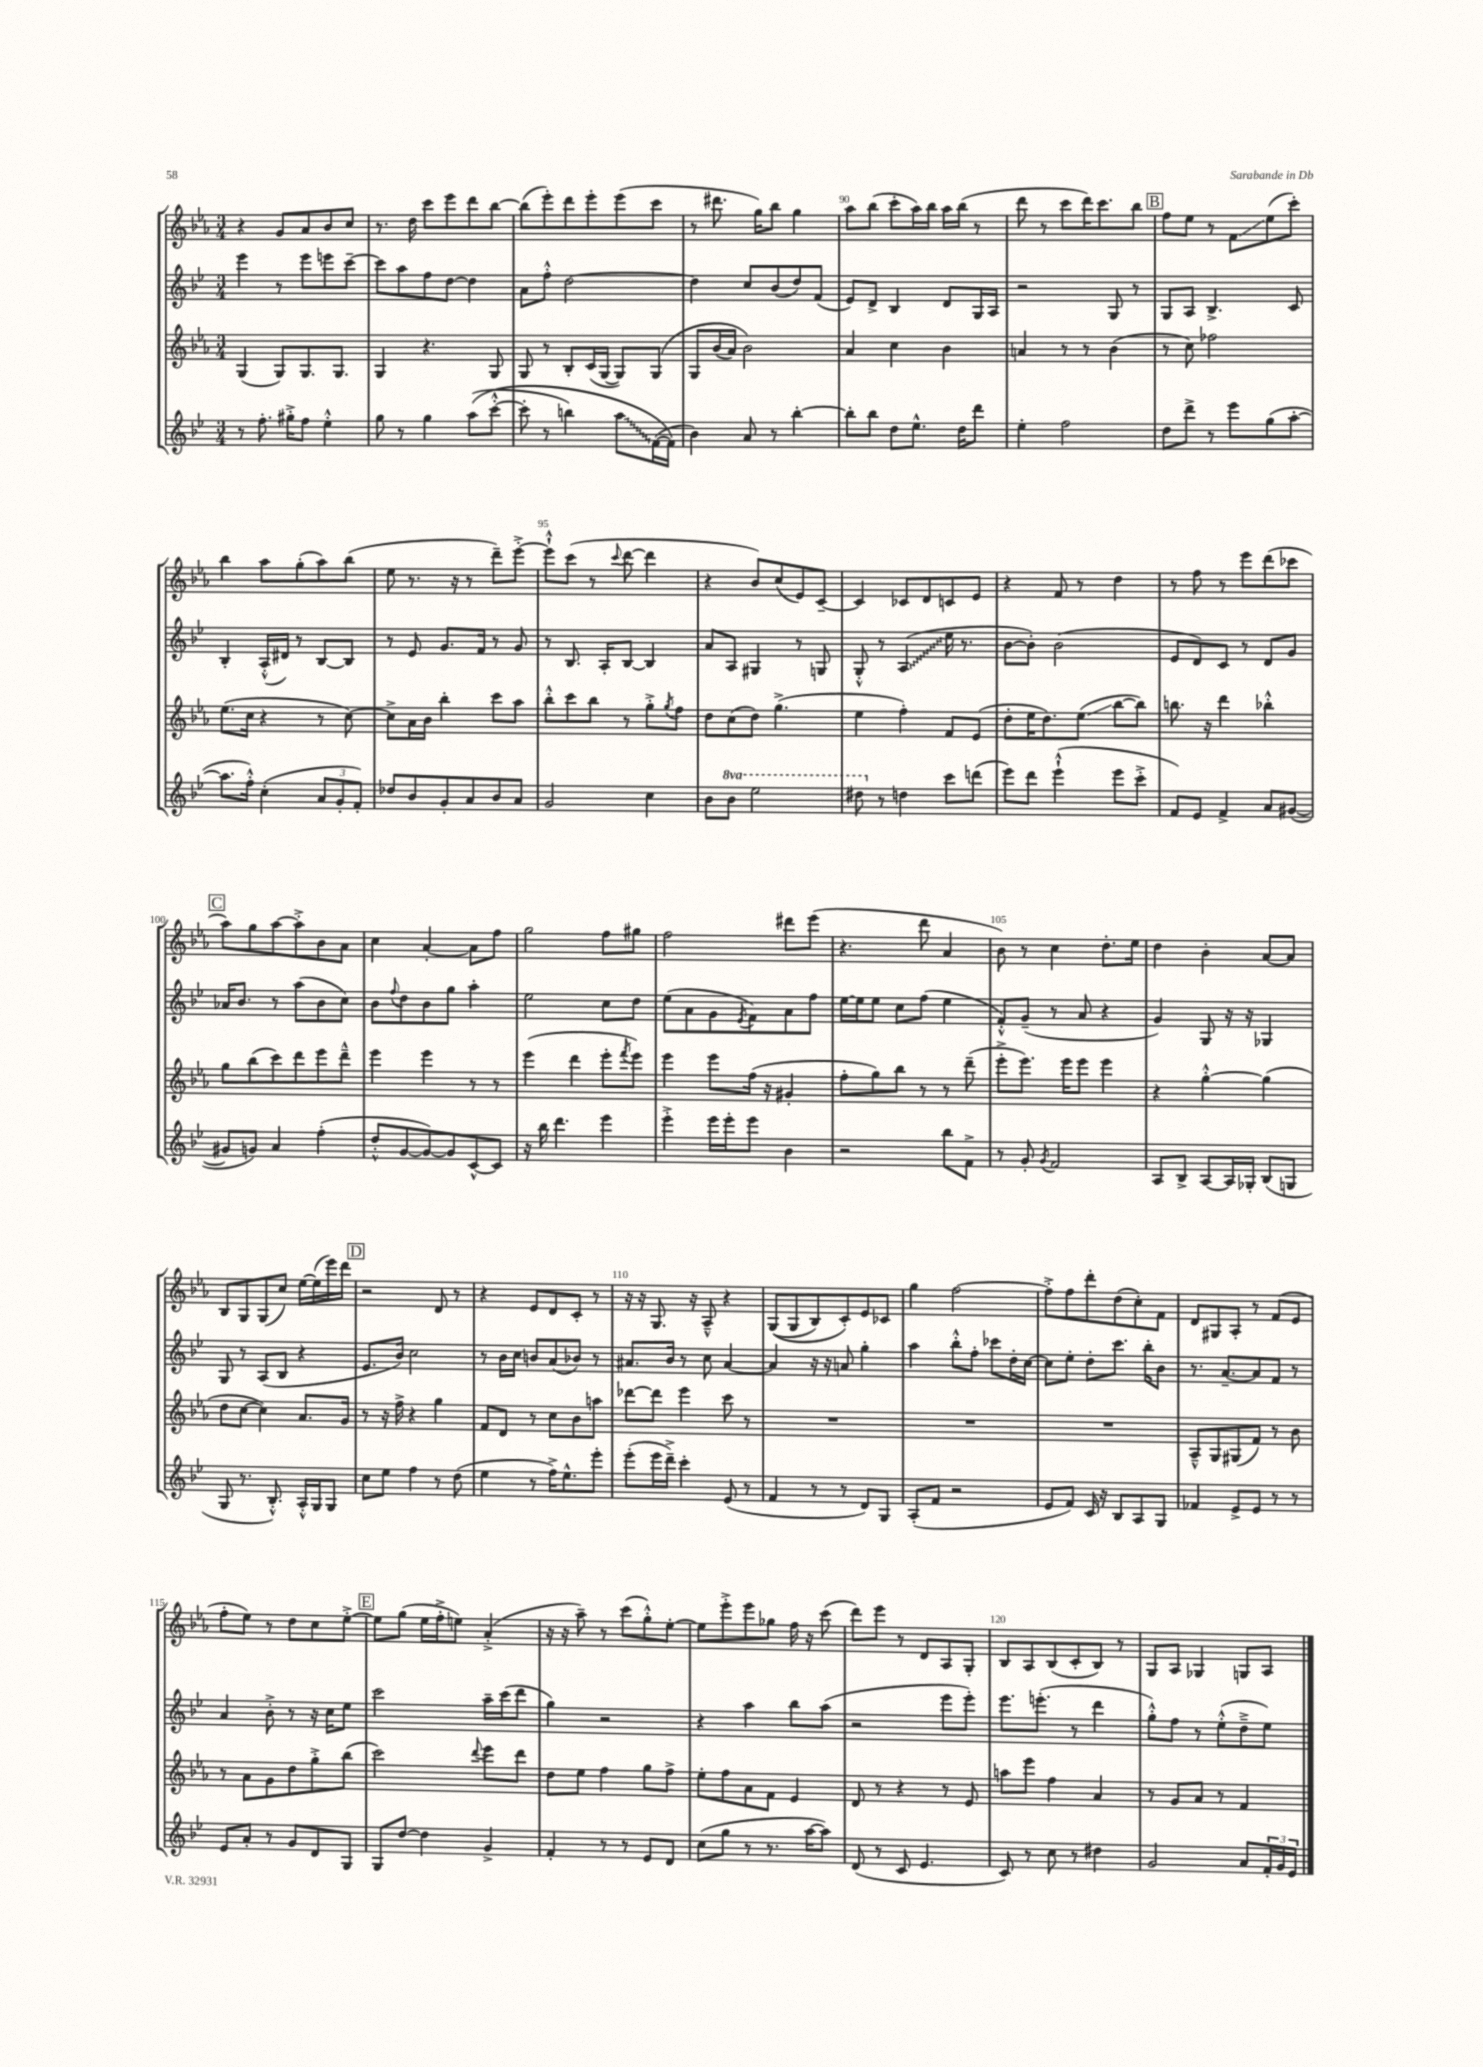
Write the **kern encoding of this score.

**kern	**kern	**kern	**kern
*staff4	*staff3	*staff2	*staff1
*clefG2	*clefG2	*clefG2	*clefG2
*k[b-e-]	*k[b-e-a-]	*k[b-e-]	*k[b-e-a-]
*M3/4	*M3/4	*M3/4	*M3/4
8r	(4G/	4eee-\	4r
8.ff'\	.	.	.
.	8G/L)	8r	8g/L
16gg#'^\LK	.	.	.
8ff\J	8.G/	8eee-\L	8a-/
4ee-'^^\	.	8eee\	8b-/
.	8.G/J	.	.
.	.	[8ccc~\J	8cc/J
=	=	=	=
8gg\	4G/	8ccc\]L	8.r
8r	.	8aa\	.
.	.	.	16dd\
4gg\	4.r	8ff\	8ccc\L
.	.	[8dd\J	8eee-\
&((8aa\L	.	4dd\]	8ddd\
[8ccc'^^\J	8G/	.	[8bb-\J
=	=	=	=
8ccc'\]	8G/	8a\L	(8bb-\]L
8r	8r	8ff'^^\J	8eee-'\)
4bb\)	8B-'/L	[2dd\	8ddd\
.	(16c/L	.	8eee-'\
.	[16G/JJ	.	.
8aa\L	8G/]L)	.	(8eee-\
([16f\L	&(8G/J	.	8ccc\J
16f\]JJ&)	.	.	.
=	=	=	=
4b-\)	8G/L	4dd\]	8r
.	(16b-/L	.	8.ddd#\
.	16a-/JJ)	.	.
8a/	2b-\&)	8cc/L	.
.	.	.	16gg\LK)
8r	.	(8b-/	8bb-\J
[4bb-'\	.	8dd/)	4gg\
.	.	(8f/J	.
=	=	=	=
8bb-'\]L	4a-/	8e-/L)	8aa-\L
8bb-\J	.	8d^/J	(8bb-\J
8dd\L	4cc\	4B-/	8ccc'\L
8.ee-^^\J	.	.	16aa-\L)
.	.	.	16bb-\JJ
.	4b-\	8d/L	16aa-\LL
16dd\LK	.	.	(16bb-\JJ
8ddd\J	.	16G/L	8r
.	.	16A/JJ	.
=	=	=	=
4ee-'\	4a/	2r	8ddd\
.	.	.	8r
2ff\	8r	.	8ccc\L
.	8r	.	16ddd\K)
.	.	.	8.ccc\
.	(4b-\	8G/	.
.	.	8r	8bb-\J
=	=	=	=
8dd\L	8r	8G/L	8ff\L
8ddd^\J	8cc\)	8A/J	8ee-\J
8r	2ff-\	4.B-^/	8r
8eee-\L	.	.	8f\L
(8gg\	.	.	(8ee-\
[8aa'\J	.	8c/	8ccc'\J)
=	=	=	=
8.aa\]L	(8.ee-\L	4B-'/	4bb-\
16ff'^^\Jk)	16cc\Jk	.	.
(4cc'\	4r	(16A'^^/LL	8aa-\L
.	.	16d#/JJ)	.
.	.	8r	(8gg'\
12a/L	8r	[8B-/L	8aa-\)
12g'/	.	.	.
.	[8cc\)	8B-/]J	(8bb-\J
12f'/J)	.	.	.
=	=	=	=
8dd-/L	8cc^\]L	8r	8ee-\
8b-/	16a-\L	8e-/	8.r
.	16b-\JJ	.	.
8g'/	4bb-'\	8.g/L	.
.	.	.	16r
8a/	.	.	8r
.	.	16f/Jk	.
8b-/	8ccc\L	8r	8ddd~\L)
8a/J	8aa-\J	8g/	[8eee-'^\J
=	=	=	=
2g/	8bb-'^^\L	8r	8eee-`^^\]L
.	8ccc\	8.B-/	(8ccc\J
.	8bb-\J	.	8r
.	.	16A'/LK	.
.	.	.	8qqccc/
.	8r	[8B-/J	[8ddd\
4cc\	8gg'^\L	4B-/]	4ddd\]
.	8qgg/	.	.
.	8ff\J	.	.
=	=	=	=
8b-\L	8dd\L	8a/L	4r
8bb-\J	(8cc\	8A/J	.
2eee-\	8dd\J)	4G#/	8b-/L)
.	(4.gg^\	.	(8cc/
.	.	8r	8e-/)
.	.	8G/	[8c~/J
=	=	=	=
8ddd#\	4ee-\	8G'^^/	4c/]
8r	.	8r	.
4dd\	4ff'\)	(4A/	8c-/L
.	.	.	8d/
8ccc\L	8f/L	16ee-\	8c/
.	.	8.r	.
(8ddd\J	(8e-/J	.	8e-/J
=	=	=	=
8eee-\L)	8dd'\L	[8b-\L	4r
8ddd\J	16ee-\K	8b-'\]J)	.
.	8.dd\)	.	.
(4eee-`^^\	.	(2b-\	8f/
.	(8ee-\J	.	8r
8eee-\L	[8bb-\L	.	4dd\
8ccc'^\J	8bb-\]J)	.	.
=	=	=	=
8f/L)	8.bb\	8e-/L	8r
8e-/J	.	8d/)	8ff\
.	16r	.	.
4f^/	4ddd\	8c/J	8r
.	.	8r	8eee-\L
8a/L	4bb-'^^\	8d/L	(8ddd\
([8g#/J	.	8g/J	8ccc-\J
=	=	=	=
8g#/]L	8gg\L	16a-/LK	8aa-\L)
.	.	8.b-/J	.
8g/J)	(8bb-\	.	8gg\
4a/	8ccc\)	8r	[8aa-\
.	8ddd\	(8aa\L	8aa-'^\]
(4ff'\	8eee-\	8b-\	8b-\
.	8ddd~^^\J	8cc\J)	8a-\J
=	=	=	=
8dd'^^/L	4eee-\	8b-\L	4cc\
.	.	8qqff/	.
[8g/	.	8dd\	.
8g/_)	4eee-\	8b-\	[4a-'/
8g/]	.	8gg\J	.
[8c^^/	8r	4aa'\	8a-\]L
8c/]J	8r	.	8ff\J
=	=	=	=
16r	(4eee-\	2ee-\	2gg\
16bb-\	.	.	.
4.ddd\	.	.	.
.	4ddd\	.	.
4eee-\	8eee-'\L	8cc\L	8ff\L
.	8qfff/	.	.
.	8eee-\J)	8dd\J	8gg#\J
=	=	=	=
4eee-'^\	4eee-\	(8ee-\L	2ff\
.	.	8a\	.
16eee-\LL	8eee-\L	8g\	.
16eee-'\J	.	.	.
.	.	8qe-/	.
8eee-\J	(16ff\Jk	8f\)	.
.	16r	.	.
4b-\	4g#'/	8a\	8ddd#\L
.	.	8ff\J	(8eee-\J
=	=	=	=
2r	8ff'\L	[16ee-\LL	4.r
.	.	16ee-\]J	.
.	8gg\)	8ee-\J	.
.	8bb-\J	8cc\L	.
.	8r	(8ff\J	8ddd\
8bb-\L	8r	4ee-\	4a-/
8f^\J	(8ddd~\	.	.
=	=	=	=
8r	8eee-'^\L	8f'^^/L)	8b-\)
8g'/	8.eee-\J)	(8g~/J	8r
8qg/	.	.	.
2f/	.	8r	4cc\
.	16eee-\LK	.	.
.	8eee-\J	8a/	.
.	4eee-\	4r	8.dd'\L
.	.	.	16ee-\Jk
=	=	=	=
8A/L	4r	4g/)	4dd\
8B-^/J	.	.	.
[8A/L	[4gg'^^\	8G/	4b-'\
16A/]L	.	16r	.
16G-'/JJ	.	16r	.
(8B-/L	(4gg\]	4G-/	[8a-/L
8G/J	.	.	8a-/]J
=	=	=	=
8G/	8dd\L	8G/	8B-/L
8.r	[8cc\J	8r	8G/
.	4cc\])	(8A/L	(8G/
8.B-'^^/)	.	.	.
.	.	8B-/J	8cc/J)
16A'^^/LL	8.a-/L	4r	[16ee-\LL
16G/J	.	.	(16ee-\]
8G/J	.	.	16eee-\)
.	16g/Jk	.	16ddd\JJ
=	=	=	=
8cc\L	8r	8.e-/L	2r
8ee-\J	16r	.	.
.	16ff^\	16b-/Jk)	.
4ff\	4r	2cc\	.
8r	4gg\	.	8d/
(8dd\	.	.	8r
=	=	=	=
4ee-\	8f/L	8r	4r
.	8d/J	16b-\LL	.
.	.	16cc\JJ	.
8r	8r	8b/L	8e-/L
16ff^\LK)	8cc\L	(8a/	8d/
8.ee-^^\	.	.	.
.	8b-\	8b-/J)	8c'/J
8eee-'\J	8aa\J	8r	8r
=	=	=	=
(8eee-'\L	[8ddd-\L	8.a#/L	16r
.	.	.	16r
16eee-\L	8ddd-\]J	.	8.G/
16ddd~^\JJ)	.	16b-/Jk	.
4ccc'\	4eee-\	8r	.
.	.	.	16r
.	.	8cc\	8A-~^^/
(8e-/	8ccc\	[4a#/	4r
8r	8r	.	.
=	=	=	=
4f/	2.r	4a#/]	&((8G/L
.	.	.	8G/
8r	.	16r	8B-/)
.	.	16r	.
8r	.	8a/	8c'/&)
8d/L)	.	4gg'\	8e-/
8G/J	.	.	8c-/J
=	=	=	=
(8A'/L	2.r	4aa\	4gg\
8f/J	.	.	.
2r	.	8bb-'^^\L	[2ff\
.	.	8ff'\J	.
.	.	8ccc-\L	.
.	.	16dd'\L	.
.	.	[16cc\JJ	.
=	=	=	=
8e-/L	2.r	8cc\]L	8ff'^\]L
8f/J)	.	8ee-'\J	8ff\
16c/	.	8dd'\L	8ddd'\
16r	.	.	.
8B-/L	.	8.ccc\J	(8dd\
8A/	.	.	8cc'\)
.	.	16bb-'\LK	.
8G/J	.	8b-\J	8f\J
=	=	=	=
4f-/	8A-~^^/L	8.r	8d/L
.	8G/	.	8G#/
.	.	[8.a~/L	.
8e-^/L	(8G#/	.	8A-'/J
8e-/J	8f/J)	8a/]	8r
8r	8r	8f/J	(8f/L
8r	8b-\	8r	8e-/J
=	=	=	=
8e-/L	8r	4a/	8ff'\L
8a'/J	8a-\L	.	8ee-\J)
8r	8g\	8b-'^\	8r
8g/L	8dd\	8r	8dd\L
8d/	8gg'^\	16r	8cc\
.	.	16cc\LK	.
8G/J	(8bb-\J	8ee-\J	[8ee-'^\J
=	=	=	=
8G/L	2ccc\)	2ccc\	8ee-\]L
[8dd/J	.	.	(8gg\J
4dd\]	.	.	16ee-\LL
.	.	.	16ff'^\J
.	.	.	8ee\J)
.	8qqddd/	.	.
4g^/	8eee-\L	16aa~\LL	(4a-'^/
.	.	(16ccc\J	.
.	8ddd\J	8ddd\J	.
=	=	=	=
4f'/	8dd\L	4gg\)	16r
.	.	.	16r
.	8ee-\J	.	8aa-~\)
8r	4ff\	2r	8r
8r	.	.	(8ccc\L
8e-/L	8gg\L	.	8gg'^^\)
8d/J	8ff^\J	.	[8ee-'\J
=	=	=	=
(8cc\L	8ee-'\L	4r	8ee-\]L
8gg\J	8ff\	.	8eee-'^\
8r	8a-\	4aa\	8eee-\
8.r	8f\J	.	8gg-\J
.	4e-/	8bb-\L	16ff\
[16aa\LK	.	.	16r
8aa\]J)	.	(8aa\J	(8ccc\
=	=	=	=
(8d/	8d/	2r	8ddd\L)
8r	8r	.	8eee-\J
8c/	4r	.	8r
4.e-/	.	.	8d/L
.	8r	8eee-\L	8A-/
.	8e-/	8eee-'\J)	8G'/J
=	=	=	=
8c/)	8aa\L	8.eee-\L	8B-/L
8r	8eee-\J	.	8A-/
.	.	(8.eee'\J	.
8cc\	4ff\	.	(8B-/
8r	.	8r	8c'/
4dd#\	4a-/	4ddd\	8B-/J)
.	.	.	8r
=	=	=	=
2g/	8r	8gg'^^\L)	8G/L
.	8g/L	8ff\J	8A-/J
.	8a-/J	8r	4G-/
.	8r	(8ee-'^^\L	.
8a/L	4f/	8dd~^\	8G/L
24f'/L	.	8ee-\J)	8A-/J
24g/	.	.	.
24e-/JJ	.	.	.
==	==	==	==
*-	*-	*-	*-
